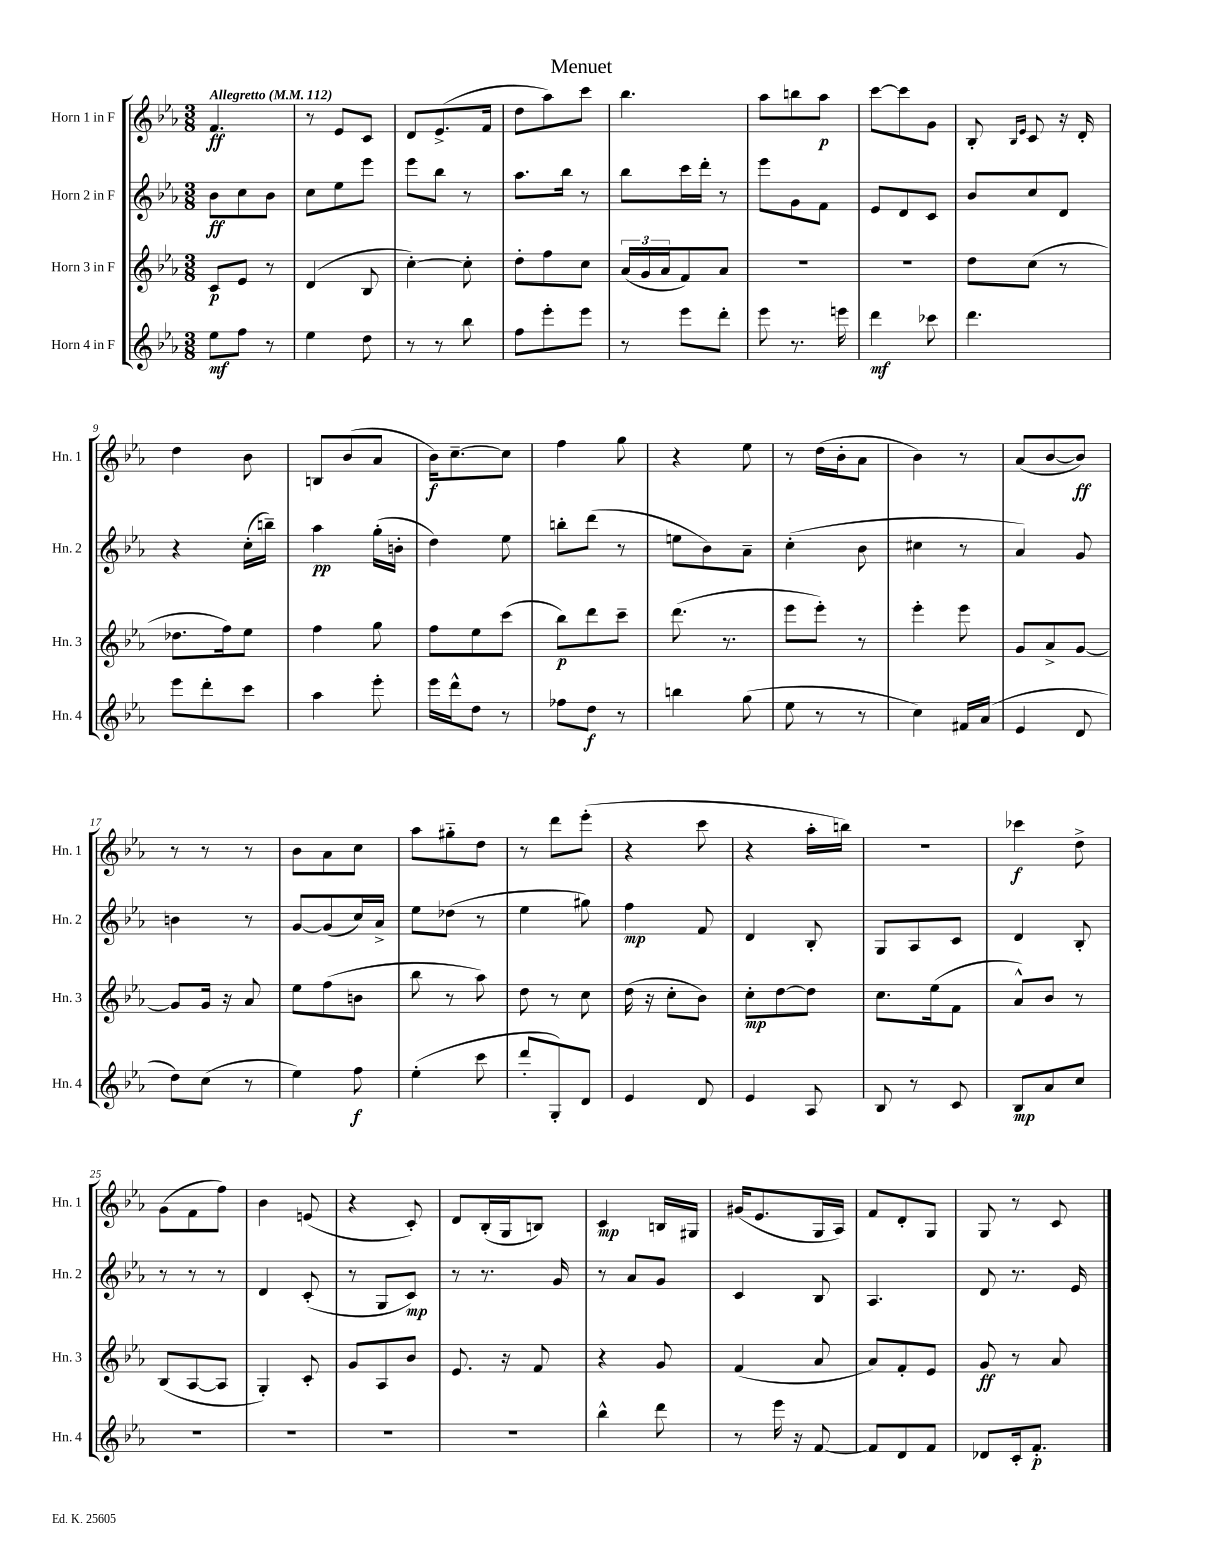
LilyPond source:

\header { title = "Menuet" }
<<
\new StaffGroup <<
\new Staff = "s0" \with { instrumentName = "Horn 1 in F" shortInstrumentName = "Hn. 1" } {
    \clef treble \key ees \major \numericTimeSignature \time 3/8 \tempo "Allegretto" 4 = 112
    f'4.\ff |
    r8 ees'8 c'8 |
    d'8 ees'8.->( f'16 |
    d''8 aes''8) c'''8 |
    bes''4. |
    aes''8 b''8 aes''8\p |
    c'''8~ c'''8 g'8 |
    bes8-. \grace { bes16 ees'16 } c'8 r16 d'16-. |
    d''4 bes'8 |
    b8 bes'8( aes'8 |
    bes'16\f) c''8.~-- c''8 |
    f''4 g''8 |
    r4 ees''8 |
    r8 d''16( bes'16-. aes'8 |
    bes'4) r8 |
    aes'8( bes'8~ bes'8\ff) |
    r8 r8 r8 |
    bes'8 aes'8 c''8 |
    aes''8 gis''8-_ d''8 |
    r8 d'''8 ees'''8-.( |
    r4 c'''8 |
    r4 aes''16-. b''16) |
    R4. |
    ces'''4\f d''8-> |
    g'8( f'8 f''8) |
    bes'4 e'8( |
    r4 c'8-.) |
    d'8 bes16-.( g16 b8) |
    c'4\mp b16 gis16 |
    gis'16( ees'8. g16 aes16) |
    f'8 d'8-. g8 |
    g8 r8 c'8 \bar "|." |
}
\new Staff = "s1" \with { instrumentName = "Horn 2 in F" shortInstrumentName = "Hn. 2" } {
    \clef treble \key ees \major \numericTimeSignature \time 3/8
    bes'8\ff c''8 bes'8 |
    c''8 ees''8 ees'''8 |
    ees'''8 bes''8 r8 |
    aes''8. bes''16 r8 |
    bes''8 c'''16 d'''16-. r8 |
    ees'''8 g'8 f'8 |
    ees'8 d'8 c'8 |
    bes'8 c''8 d'8 |
    r4 c''16-.( b''16--) |
    aes''4\pp g''16-.( b'16-. |
    d''4) ees''8 |
    b''8-. d'''8( r8 |
    e''8 bes'8) aes'8-- |
    c''4-.( bes'8 |
    cis''4 r8 |
    aes'4) g'8 |
    b'4 r8 |
    g'8~ g'8( c''16) aes'16-> |
    ees''8 des''8( r8 |
    ees''4 gis''8) |
    f''4\mp f'8 |
    d'4 bes8-. |
    g8 aes8 c'8 |
    d'4 bes8-. |
    r8 r8 r8 |
    d'4 c'8-.( |
    r8 g8 c'8\mp) |
    r8 r8. g'16 |
    r8 aes'8 g'8 |
    c'4 bes8 |
    aes4. |
    d'8 r8. ees'16 \bar "|." |
}
\new Staff = "s2" \with { instrumentName = "Horn 3 in F" shortInstrumentName = "Hn. 3" } {
    \clef treble \key ees \major \numericTimeSignature \time 3/8
    c'8\p ees'8 r8 |
    d'4( bes8 |
    c''4~-.) c''8-. |
    d''8-. f''8 c''8 |
    \tuplet 3/2 { aes'16( g'16 aes'16 } f'8) aes'8 |
    R4. |
    R4. |
    d''8 c''8( r8 |
    des''8. f''16) ees''8 |
    f''4 g''8 |
    f''8 ees''8 c'''8( |
    bes''8\p) d'''8 c'''8-- |
    d'''8.( r8. |
    ees'''8 ees'''8-.) r8 |
    ees'''4-. ees'''8 |
    g'8 aes'8-> g'8~ |
    g'8 g'16 r16 aes'8 |
    ees''8 f''8( b'8 |
    bes''8 r8 aes''8) |
    d''8 r8 c''8 |
    d''16( r16 c''8-. bes'8) |
    c''8-.\mp d''8~ d''8 |
    c''8. ees''16( f'8 |
    aes'8-^) bes'8 r8 |
    bes8( aes8~ aes8 |
    g4-.) c'8-. |
    g'8 aes8 bes'8 |
    ees'8. r16 f'8 |
    r4 g'8 |
    f'4( aes'8 |
    aes'8) f'8-. ees'8 |
    g'8\ff r8 aes'8 \bar "|." |
}
\new Staff = "s3" \with { instrumentName = "Horn 4 in F" shortInstrumentName = "Hn. 4" } {
    \clef treble \key ees \major \numericTimeSignature \time 3/8
    ees''8\mf f''8 r8 |
    ees''4 d''8 |
    r8 r8 bes''8 |
    f''8 ees'''8-. ees'''8 |
    r8 ees'''8 d'''8-. |
    ees'''8 r8. e'''16 |
    d'''4\mf ces'''8 |
    d'''4. |
    ees'''8 d'''8-. c'''8 |
    aes''4 ees'''8-. |
    ees'''16 d'''16-^ d''8 r8 |
    fes''8 d''8\f r8 |
    b''4 g''8( |
    ees''8 r8 r8 |
    c''4) fis'16 aes'16( |
    ees'4 d'8 |
    d''8) c''8( r8 |
    ees''4) f''8\f |
    ees''4-.( c'''8 |
    d'''8-. g8-.) d'8 |
    ees'4 d'8 |
    ees'4 aes8 |
    bes8 r8 c'8 |
    bes8\mp aes'8 c''8 |
    R4. |
    R4. |
    R4. |
    R4. |
    bes''4-^ d'''8 |
    r8 ees'''16 r16 f'8~ |
    f'8 d'8 f'8 |
    des'8 c'16-. f'8.-.\p \bar "|." |
}
>>
>>
